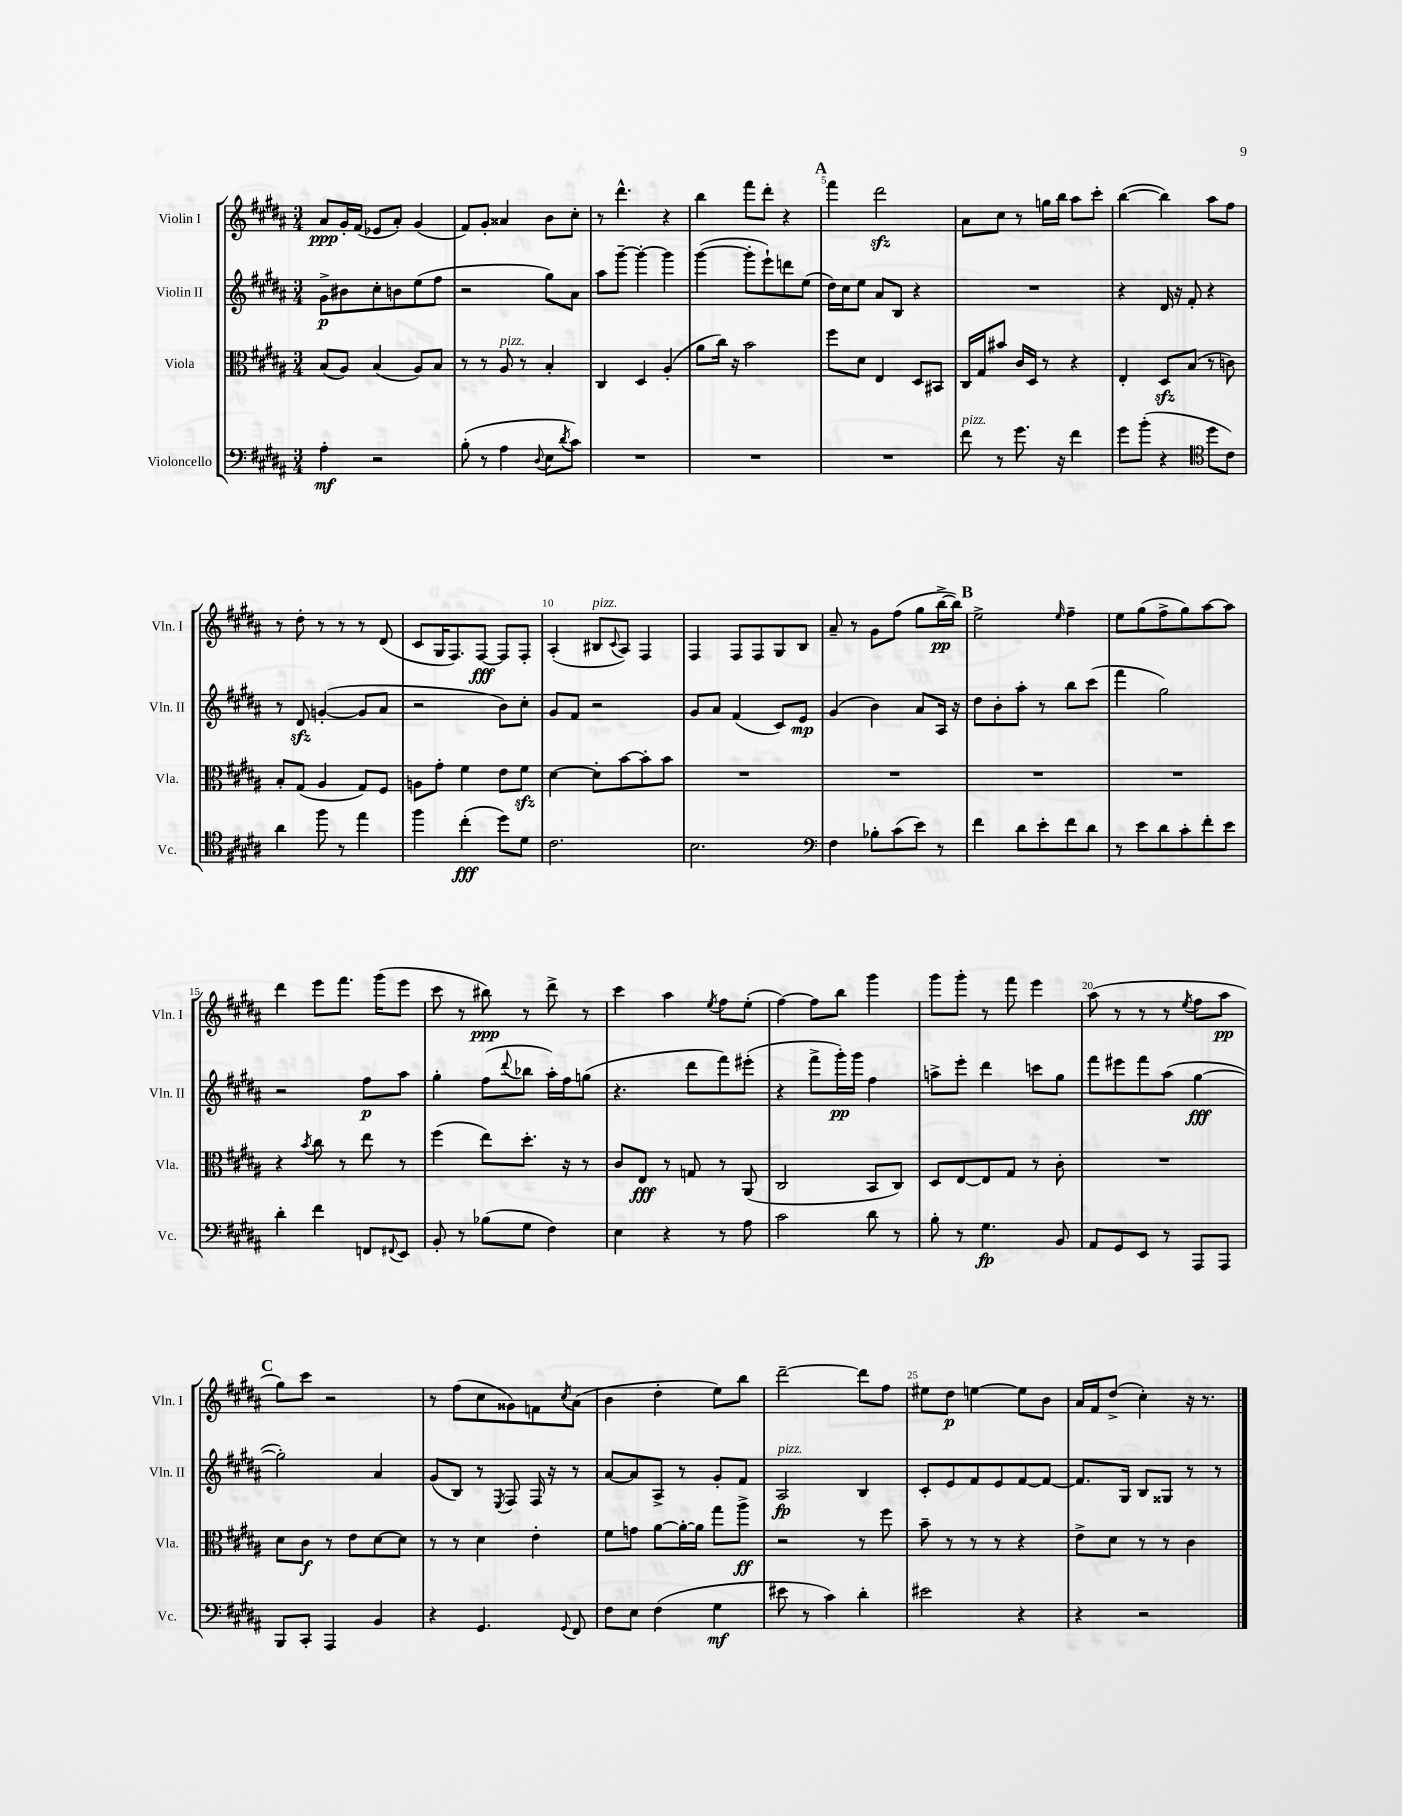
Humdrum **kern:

**kern	**dynam	**kern	**dynam	**kern	**dynam	**kern	**dynam
*part4	*part4	*part3	*part3	*part2	*part2	*part1	*part1
*staff4	*staff4	*staff3	*staff3	*staff2	*staff2	*staff1	*staff1
*I"Violoncello	*	*I"Viola	*	*I"Violin II	*	*I"Violin I	*
*I'Vc.	*	*I'Vla.	*	*I'Vln. II	*	*I'Vln. I	*
*clefF4	*	*clefC3	*	*clefG2	*	*clefG2	*
*k[f#c#g#d#a#]	*	*k[f#c#g#d#a#]	*	*k[f#c#g#d#a#]	*	*k[f#c#g#d#a#]	*
*M3/4	*	*M3/4	*	*M3/4	*	*M3/4	*
=1	=1	=1	=1	=1	=1	=1	=1
4A#'\	mf	(8B/L	.	8g#^\L	p	8a#/L	ppp
.	.	8A#/J)	.	8b#X\	.	16g#'/L	.
.	.	.	.	.	.	(16f#/JJ	.
2r	.	(4B/	.	8cc#'\	.	8e-X/L	.
.	.	.	.	8bn\	.	8a#'/J)	.
.	.	8A#/L)	.	(8ee\	.	(4g#/	.
.	.	8B/J	.	8ff#\J	.	.	.
=2	=2	=2	=2	=2	=2	=2	=2
(8B'\	.	8r	.	2r	.	8f#/L)	.
8r	.	8r	.	.	.	8g#'/J	.
!	!	!LO:TX:a:i:t=pizz.	!	!	!	!	!
4A#\	.	8A#/	.	.	.	4a##X/	.
.	.	8r	.	.	.	.	.
8qqD#/	.	.	.	.	.	.	.
8E\L	.	4B'/	.	8gg#\L)	.	8b\L	.
8qd#/	.	.	.	.	.	.	.
8c#\J)	.	.	.	8a#\J	.	8cc#'\J	.
=3	=3	=3	=3	=3	=3	=3	=3
2.r	.	4C#/	.	8aa#\L	.	8r	.
.	.	.	.	[8ggg#~\J	.	4.ddd#^^\	.
.	.	4D#/	.	4ggg#'\_	.	.	.
.	.	(4A#'/	.	4ggg#\]	.	4r	.
=4	=4	=4	=4	=4	=4	=4	=4
2.r	.	8a#\L	.	([4ggg#\	.	4bb\	.
.	.	16cc#\Jk)	.	.	.	.	.
.	.	16r	.	.	.	.	.
.	.	2b\	.	8ggg#'\L]	.	8fff#\L	.
.	.	.	.	8eee`\)	.	8ddd#'\J	.
.	.	.	.	8dddn\	.	4r	.
.	.	.	.	(8ee\J	.	.	.
!!LO:REH:place=s1:t=A
=5	=5	=5	=5	=5	=5	=5	=5
2.r	.	8ff#\L	.	16dd#\LL)	.	4fff#\	.
.	.	.	.	16cc#\J	.	.	.
.	.	8d#\J	.	8ee\J	.	.	.
.	.	4E/	.	8a#/L	.	2ddd#zz\	.
.	.	.	.	8B/J	.	.	.
.	.	8D#/L	.	4r	.	.	.
.	.	8BB#X/J	.	.	.	.	.
=6	=6	=6	=6	=6	=6	=6	=6
!LO:TX:a:i:t=pizz.	!	!	!	!	!	!	!
8f#\	.	16C#/LL	.	2.r	.	8a#\L	.
.	.	16G#/J	.	.	.	.	.
8r	.	8b#X/J	.	.	.	8cc#\J	.
8.g#\	.	16c#/LL	.	.	.	8r	.
.	.	16D#/JJ	.	.	.	.	.
.	.	8r	.	.	.	16ggn\LL	.
16r	.	.	.	.	.	16bb\JJ	.
4f#\	.	4r	.	.	.	8aa#\L	.
.	.	.	.	.	.	8ccc#'\J	.
=7	=7	=7	=7	=7	=7	=7	=7
8g#\L	.	4E'/	.	4r	.	([4bb\	.
(8b'\J	.	.	.	.	.	.	.
4r	.	8D#zz/L	.	16d#/	.	4bb\])	.
.	.	.	.	16r	.	.	.
.	.	(8B/J	.	8f#'/	.	.	.
*clefC4	*	*	*	*	*	*	*
8dd#\L	.	8r	.	4r	.	8aa#\L	.
8c#\J)	.	8cn\)	.	.	.	8ff#\J	.
!!LO:LB:g=z
=8	=8	=8	=8	=8	=8	=8	=8
4a#\	.	8B'/L	.	8r	.	8r	.
.	.	(8G#/J	.	8d#zz/	.	8dd#'\	.
8ff#\	.	4A#/	.	([4gn'/	.	8r	.
8r	.	.	.	.	.	8r	.
4ee\	.	8G#/L)	.	8g/L]	.	8r	.
.	.	8F#/J	.	8a#/J	.	(8d#/	.
=9	=9	=9	=9	=9	=9	=9	=9
4ff#\	.	8An\L	.	2r	.	8c#/L	.
.	.	8g#'\J	.	.	.	16G#/K	.
.	.	.	.	.	.	8.F#/)	.
(4cc#'\	fff	4f#\	.	.	.	.	.
.	.	.	.	.	.	[8F#/J	fff
8dd#\L)	.	8e\L	.	8b\L)	.	8F#/L]	.
8d#\J	.	8f#zz\J	.	8cc#'\J	.	8F#'/J	.
=10	=10	=10	=10	=10	=10	=10	=10
2.c#\	.	[4d#\	.	8g#/L	.	(4A#'/	.
.	.	.	.	8f#/J	.	.	.
!	!	!	!	!	!	!LO:TX:a:i:t=pizz.	!
.	.	8d#'\L]	.	2r	.	8B#X/L	.
.	.	.	.	.	.	8qqc#/	.
.	.	[8b\	.	.	.	8A#/J)	.
.	.	8b'\]	.	.	.	4F#/	.
.	.	8b\J	.	.	.	.	.
=11	=11	=11	=11	=11	=11	=11	=11
2.B\	.	2.r	.	8g#/L	.	4F#/	.
.	.	.	.	8a#/J	.	.	.
.	.	.	.	(4f#/	.	8F#/L	.
.	.	.	.	.	.	8F#/	.
.	.	.	.	8c#/L)	.	8G#/	.
.	.	.	.	8e/J	mp	8B/J	.
=12	=12	=12	=12	=12	=12	=12	=12
*clefF4	*	*	*	*	*	*	*
4F#\	.	2.r	.	(4g#/	.	8a#~/	.
.	.	.	.	.	.	8r	.
8B-X'\L	.	.	.	4b\)	.	8g#\L	.
(8c#\	.	.	.	.	.	(8ff#\J	.
8e\J)	.	.	.	8a#/L	.	8gg#\L	.
8r	.	.	.	16A#/Jk	.	[16bb^\L	pp
.	.	.	.	16r	.	16bb\JJ])	.
!!LO:REH:place=s1:t=B
=13	=13	=13	=13	=13	=13	=13	=13
4f#\	.	2.r	.	8dd#\L	.	2ee^\	.
.	.	.	.	8b'\	.	.	.
8d#\L	.	.	.	8aa#'\J	.	.	.
8e'\	.	.	.	8r	.	.	.
.	.	.	.	.	.	16qqee/	.
8f#\	.	.	.	8bb\L	.	4ff#~\	.
8d#\J	.	.	.	(8ccc#\J	.	.	.
=14	=14	=14	=14	=14	=14	=14	=14
8r	.	2.r	.	4fff#\	.	8ee\L	.
8e\L	.	.	.	.	.	(8gg#\	.
8d#\	.	.	.	2gg#\)	.	8ff#^\	.
8c#'\	.	.	.	.	.	8gg#\)	.
8f#'\	.	.	.	.	.	[8aa#\	.
8e\J	.	.	.	.	.	8aa#\J]	.
!!LO:LB:g=z
=15	=15	=15	=15	=15	=15	=15	=15
4d#'\	.	4r	.	2r	.	4ddd#\	.
.	.	8qb/	.	.	.	.	.
4f#\	.	8cc#\	.	.	.	8eee\L	.
.	.	8r	.	.	.	8.fff#\J	.
8FFn/L	.	8ee\	.	8ff#\L	p	.	.
.	.	.	.	.	.	(16ggg#\KL	.
8qqFF#X/	.	.	.	.	.	.	.
8EE/J	.	8r	.	8aa#\J	.	8eee\J	.
=16	=16	=16	=16	=16	=16	=16	=16
8BB'/	.	(4ff#\	.	4gg#'\	.	8ccc#\	.
8r	.	.	.	.	.	8r	.
(8B-X\L	.	8ee\L)	.	(8ff#\L	.	8bb#X\)	ppp
.	.	.	.	8qqddd#/	.	.	.
8G#\J	.	8.dd#'\J	.	8bb-X\J	.	8r	.
4F#\)	.	.	.	16aa#'\LL)	.	8ddd#^\	.
.	.	16r	.	16ff#\J	.	.	.
.	.	8r	.	(8ggn\J	.	8r	.
=17	=17	=17	=17	=17	=17	=17	=17
4E\	.	8c#/L	.	4.r	.	4ccc#\	.
.	.	8E/J	fff	.	.	.	.
4r	.	8r	.	.	.	4aa#\	.
.	.	8Gn/	.	8ddd#\L	.	.	.
.	.	.	.	.	.	8qee/	.
8r	.	8r	.	8fff#\)	.	8ff#\L	.
8A#\	.	(8AA#/	.	(8eee#X'\J	.	(8ee'\J	.
=18	=18	=18	=18	=18	=18	=18	=18
2c#\	.	2C#/	.	4r	.	[4ff#\)	.
.	.	.	.	8fff#^\L	.	8ff#\L]	.
.	.	.	.	16ggg#'\L)	pp	8bb\J	.
.	.	.	.	16ggg#\JJ	.	.	.
8d#\	.	8BB/L	.	4ff#\	.	4ggg#\	.
8r	.	8C#/J)	.	.	.	.	.
=19	=19	=19	=19	=19	=19	=19	=19
8B'\	.	8D#/L	.	8aan^\L	.	8ggg#\L	.
8r	.	[8E/	.	8eee'\J	.	8ggg#'\J	.
4.G#\	fp	8E/]	.	4ddd#\	.	8r	.
.	.	8G#/J	.	.	.	8fff#\	.
.	.	8r	.	8cccn\L	.	4eee\	.
8BB/	.	8c#'\	.	8gg#\J	.	.	.
=20	=20	=20	=20	=20	=20	=20	=20
8AA#/L	.	2.r	.	8fff#\L	.	(8aa#\	.
8GG#/	.	.	.	8eee#X\	.	8r	.
8EE/J	.	.	.	8fff#\	.	8r	.
8r	.	.	.	(8aa#\J	.	8r	.
.	.	.	.	.	.	8qee/	.
8AAA#/L	.	.	.	[4gg#\	fff	8ff#\L	.
8AAA#/J	.	.	.	.	.	8aa#\J	pp
!!LO:LB:g=z
!!LO:REH:place=s1:t=C
=21	=21	=21	=21	=21	=21	=21	=21
8BBB/L	.	8d#\L	.	2gg#'\])	.	8gg#\L)	.
8CC#'/J	.	8c#\J	f	.	.	8ccc#\J	.
4AAA#/	.	8r	.	.	.	2r	.
.	.	8e\L	.	.	.	.	.
4BB/	.	[8d#\	.	4a#/	.	.	.
.	.	8d#\J]	.	.	.	.	.
=22	=22	=22	=22	=22	=22	=22	=22
4r	.	8r	.	(8g#/L	.	8r	.
.	.	8r	.	8B/J)	.	(8ff#\L	.
4.GG#/	.	4d#\	.	8r	.	8cc#\	.
.	.	.	.	8qE/	.	.	.
.	.	.	.	8F#/	.	8g##X\)	.
.	.	4e'\	.	16F#/	.	8fn\	.
.	.	.	.	16r	.	.	.
8qqGG#/	.	.	.	.	.	8qcc#/	.
8FF#/	.	.	.	8r	.	(8a#\J	.
=23	=23	=23	=23	=23	=23	=23	=23
8F#\L	.	8f#\L	.	[8a#/L	.	4b\	.
8E\J	.	8gn\J	.	8a#/]	.	.	.
(4F#\	.	[8a#\L	.	8A#^/J	.	4dd#'\	.
.	.	16a#'\L_	.	8r	.	.	.
.	.	16a#\JJ]	.	.	.	.	.
4G#\	mf	8gg#\L	.	8g#'/L	.	8ee\L)	.
.	.	8aa#^\J	ff	8f#/J	.	8bb\J	.
=24	=24	=24	=24	=24	=24	=24	=24
!	!	!	!	!LO:TX:a:i:t=pizz.	!	!	!
8e#X\	.	2r	.	2A#/	fp	[2ddd#~\	.
8r	.	.	.	.	.	.	.
4c#\)	.	.	.	.	.	.	.
4d#'\	.	8r	.	4B/	.	8ddd#\L]	.
.	.	8ff#\	.	.	.	8ff#\J	.
=25	=25	=25	=25	=25	=25	=25	=25
2e#X\	.	8b~\	.	8c#'/L	.	8ee#X\L	.
.	.	8r	.	8e/	.	8dd#\J	p
.	.	8r	.	8f#/	.	[4een\	.
.	.	8r	.	8e/	.	.	.
4r	.	4r	.	[8f#/	.	8ee\L]	.
.	.	.	.	8f#/J_	.	8b\J	.
=26	=26	=26	=26	=26	=26	=26	=26
4r	.	8e^\L	.	8.f#/L]	.	16a#/LL	.
.	.	.	.	.	.	16f#/J	.
.	.	8d#\J	.	.	.	(8dd#^/J	.
.	.	.	.	16G#/Jk	.	.	.
2r	.	8r	.	8B/L	.	4cc#'\)	.
.	.	8r	.	8G##X/J	.	.	.
.	.	4c#\	.	8r	.	16r	.
.	.	.	.	.	.	8.r	.
.	.	.	.	8r	.	.	.
==	==	==	==	==	==	==	==
*-	*-	*-	*-	*-	*-	*-	*-
